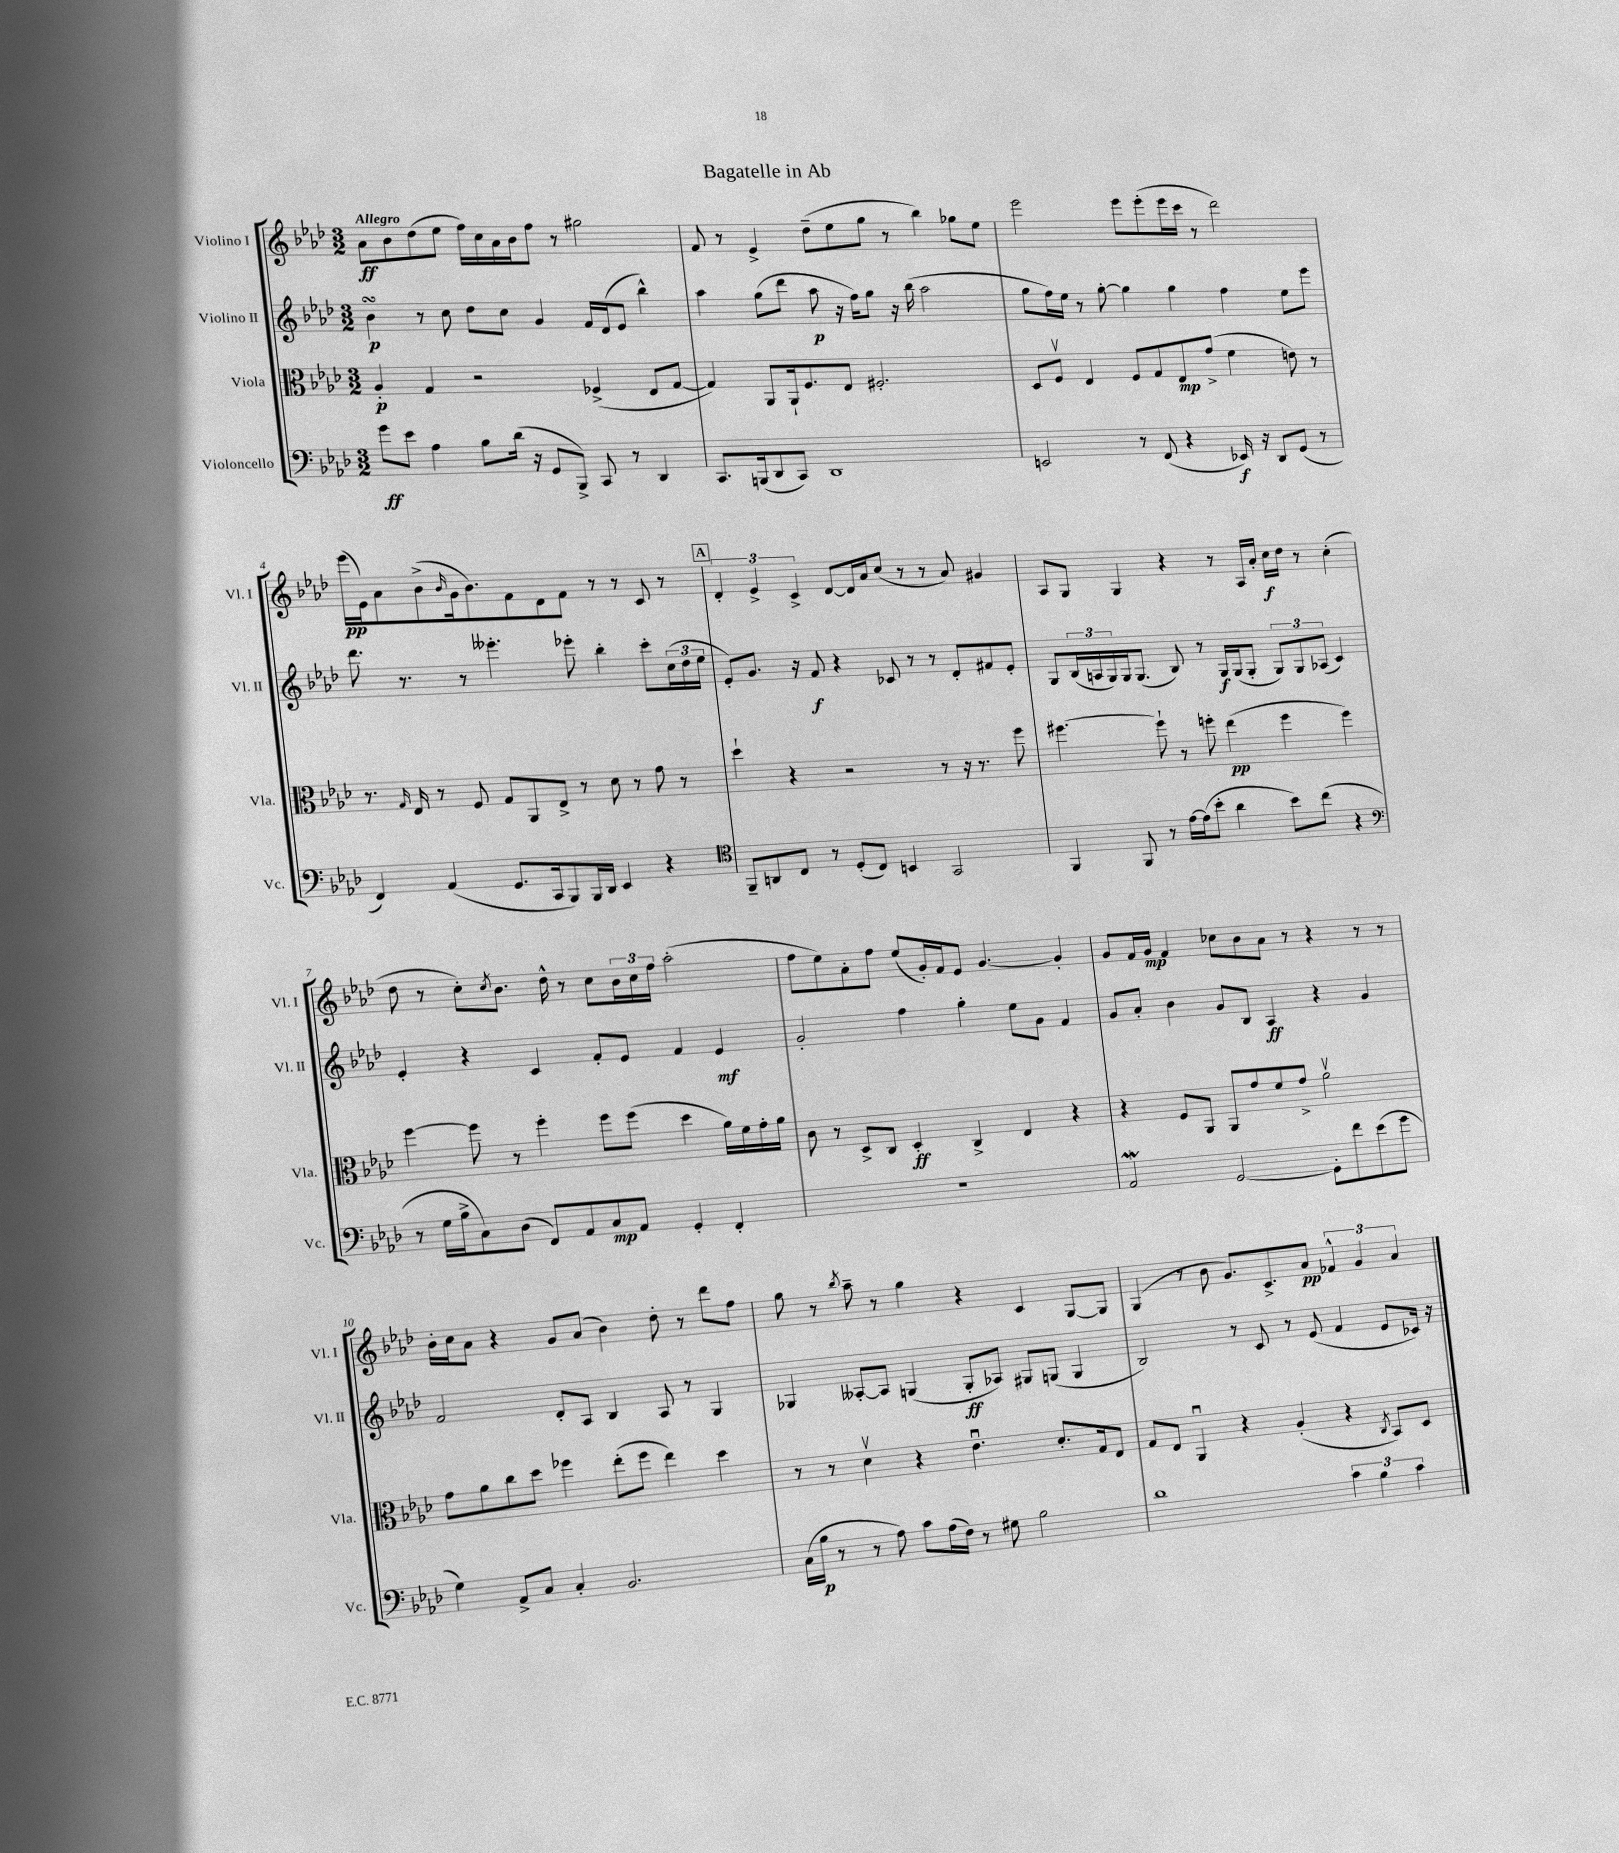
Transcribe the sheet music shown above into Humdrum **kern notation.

**kern	**dynam	**kern	**dynam	**kern	**dynam	**kern	**dynam
*part4	*part4	*part3	*part3	*part2	*part2	*part1	*part1
*staff4	*staff4	*staff3	*staff3	*staff2	*staff2	*staff1	*staff1
*I"Violoncello	*	*I"Viola	*	*I"Violino II	*	*I"Violino I	*
*I'Vc.	*	*I'Vla.	*	*I'Vl. II	*	*I'Vl. I	*
*clefF4	*	*clefC3	*	*clefG2	*	*clefG2	*
*k[b-e-a-d-]	*	*k[b-e-a-d-]	*	*k[b-e-a-d-]	*	*k[b-e-a-d-]	*
*M3/2	*	*M3/2	*	*M3/2	*	*M3/2	*
=1	=1	=1	=1	=1	=1	=1	=1
!	!	!	!	!	!	!LO:TX:a:B:t=Allegro	!
8g\L	ff	4A-'/	p	4b-sSSS\	p	8a-\L	ff
8e-\J	.	.	.	.	.	8b-\	.
4A-\	.	4G/	.	8r	.	(8dd-\	.
.	.	.	.	8cc\	.	8ee-\J	.
8B-\L	.	2r	.	8dd-\L	.	16ff\LL)	.
.	.	.	.	.	.	16cc\	.
(16d-\Jk	.	.	.	8cc\J	.	16a-\	.
16r	.	.	.	.	.	16b-\J	.
8GG/L	.	.	.	4g/	.	8ff\J	.
8BBB-^/J)	.	.	.	.	.	8r	.
8CC/	.	(4F-X^/	.	16f/LL	.	2gg#X\	.
.	.	.	.	(16d-/J	.	.	.
8r	.	.	.	8e-/J	.	.	.
4DD-/	.	8E-/L	.	4bb-^^\)	.	.	.
.	.	[8G/J	.	.	.	.	.
=2	=2	=2	=2	=2	=2	=2	=2
8.CC/L	.	4G/])	.	4aa-\	.	8f/	.
.	.	.	.	.	.	8r	.
(16BBBn/k	.	.	.	.	.	.	.
8DD-/	.	8AA-/L	.	(8gg\L	.	4e-^/	.
8CC/J)	.	16AA-`/k	.	8ddd-\J	.	.	.
.	.	8.F/	.	.	.	.	.
1DD-	.	.	.	8aa-\	p	(8dd-~\L	.
.	.	8E-/J	.	16r	.	8ee-\	.
.	.	.	.	16ff\KL)	.	.	.
.	.	2.F#X'/	.	8gg\J	.	8gg\J	.
.	.	.	.	16r	.	8r	.
.	.	.	.	(16bb-\	.	.	.
.	.	.	.	2aa-\	.	4bb-\)	.
.	.	.	.	.	.	8gg-X\L	.
.	.	.	.	.	.	8ee-\J	.
=3	=3	=3	=3	=3	=3	=3	=3
2EEn/	.	8D-/L	.	8gg\L	.	2eee-\	.
.	.	8Fv/J	.	16ff\L)	.	.	.
.	.	.	.	16ee-\JJ	.	.	.
.	.	4E-/	.	8r	.	.	.
.	.	.	.	[8gg'\	.	.	.
8r	.	8F/L	.	4gg\]	.	8eee-\L	.
(8FF/	.	8G/	.	.	.	(8eee-'\	.
4r	.	8E-/	mp	4gg\	.	16eee-\L	.
.	.	.	.	.	.	16ccc\JJ	.
.	.	(8g^/J	.	.	.	8r	.
16EE-X/)	f	4f\	.	4ff\	.	2ddd-\)	.
16r	.	.	.	.	.	.	.
8DD-/L	.	.	.	.	.	.	.
(8GG/J	.	8en\)	.	8ee-\L	.	.	.
8r	.	8r	.	8eee-\J	.	.	.
!!LO:LB:g=z
=4	=4	=4	=4	=4	=4	=4	=4
4FF/)	.	8.r	.	8.ddd-\	.	(16eee-\LL	pp
.	.	.	.	.	.	16e-\J)	.
.	.	.	.	.	.	8a-\	.
.	.	16qqG/	.	.	.	.	.
.	.	16E-/	.	8.r	.	.	.
(4AA-/	.	8r	.	.	.	(8b-^\	.
.	.	.	.	.	.	16qqb-/	.
.	.	8F/	.	8r	.	16g\k	.
.	.	.	.	.	.	8.b-\)	.
8.GG/L	.	8G/L	.	4.eee--X'\	.	.	.
.	.	8AA-/	.	.	.	8f\	.
16CC/k	.	.	.	.	.	.	.
8BBB-/)	.	8E-^/J	.	.	.	8d-\	.
16BBB-/L	.	8r	.	8eee-X'\	.	8f\J	.
16DD-/JJ	.	.	.	.	.	.	.
4EE-/	.	8d-\	.	4bb-'\	.	8r	.
.	.	8r	.	.	.	8r	.
4r	.	8g\	.	8ccc'\L	.	8c/	.
.	.	8r	.	(24cc\L	.	8r	.
.	.	.	.	24dd-\	.	.	.
.	.	.	.	24ee-\JJ	.	.	.
!!LO:REH:place=s1:t=A
=5	=5	=5	=5	=5	=5	=5	=5
*clefC4	*	*	*	*	*	*	*
8FF~/L	.	4dd-`\	.	8e-'/L)	.	6d-'/	.
8AAn/	.	.	.	8.g/J	.	.	.
.	.	.	.	.	.	6e-^/	.
8C/J	.	4r	.	.	.	.	.
.	.	.	.	16r	.	.	.
.	.	.	.	.	.	6c^/	.
8r	.	.	.	8f/	f	.	.
(8D-'/L	.	2r	.	4r	.	[8d-/L	.
8C/J)	.	.	.	.	.	16d-/L]	.
.	.	.	.	.	.	16a-/J	.
4BBn/	.	.	.	8c-X/	.	(8cc/J	.
.	.	.	.	8r	.	8r	.
2GG/	.	8r	.	8r	.	8r	.
.	.	16r	.	8d-'/L	.	8a-/)	.
.	.	8.r	.	.	.	.	.
.	.	.	.	8f#X/	.	4g#X/	.
.	.	8ff\	.	8e-'/J	.	.	.
=6	=6	=6	=6	=6	=6	=6	=6
4FF/	.	[4.ff#X\	.	8G/L	.	8A-/L	.
.	.	.	.	(24B-/L	.	8G/J	.
.	.	.	.	24An/	.	.	.
.	.	.	.	24G/)	.	.	.
8FF/	.	.	.	16G/J	.	4G/	.
.	.	.	.	(8.G/J	.	.	.
8r	.	8ff#`\]	.	.	.	.	.
[16e-\LL	.	8r	.	8B-/)	.	4r	.
(16e-\J]	.	.	.	.	.	.	.
8b-'\J	.	8ffn'\	.	8r	.	.	.
4a-\	.	(4ee-\	pp	16G/LL	f	8r	.
.	.	.	.	(16G/J	.	.	.
.	.	.	.	8G'/J	.	16A-/LL	.
.	.	.	.	.	.	16a-'/JJ	.
8b-\L)	.	4ff\	.	12G/L)	.	16cc\LL	f
.	.	.	.	.	.	16dd-\JJ	.
.	.	.	.	12G/	.	.	.
(8cc\J	.	.	.	.	.	8r	.
.	.	.	.	(12A-X/J	.	.	.
4r	.	4ff\)	.	4c/)	.	(4cc'\	.
!!LO:LB:g=z
=7	=7	=7	=7	=7	=7	=7	=7
*clefF4	*	*	*	*	*	*	*
8r	.	[4ff\	.	4e-'/	.	8dd-\	.
16G\LL	.	.	.	.	.	8r	.
16B-^\J	.	.	.	.	.	.	.
8C\)	.	8ff\]	.	4r	.	8cc'\L)	.
.	.	.	.	.	.	8qcc/	.
(8D-\J	.	8r	.	.	.	8.b-\J	.
8FF/L)	.	4ff'\	.	4c/	.	.	.
.	.	.	.	.	.	16dd-^^\	.
8AA-/	.	.	.	.	.	8r	.
8C/	mp	8ff\L	.	8f'/L	.	8cc\L	.
8AA-/J	.	(8ff\J	.	8e-/J	.	24b-\L	.
.	.	.	.	.	.	24cc\	.
.	.	.	.	.	.	24ff\JJ	.
4GG'/	.	4dd-\	.	4f/	.	(2aa-'\	.
4FF'/	.	16a-\LL)	.	4e-/	mf	.	.
.	.	16f\	.	.	.	.	.
.	.	16g'\	.	.	.	.	.
.	.	16a-\JJ	.	.	.	.	.
=8	=8	=8	=8	=8	=8	=8	=8
1.r	.	8c\	.	2g'/	.	8ff\L	.
.	.	8r	.	.	.	8ee-\)	.
.	.	8D-^/L	.	.	.	8a-'\	.
.	.	8C/J	.	.	.	8ff\J	.
.	.	4D-'/	ff	4ff\	.	(8ee-/L	.
.	.	.	.	.	.	16g'/L)	.
.	.	.	.	.	.	16f/J	.
.	.	4C^/	.	4gg'\	.	8e-/J	.
.	.	.	.	.	.	[4.g/	.
.	.	4E-/	.	8ee-\L	.	.	.
.	.	.	.	8g\J	.	.	.
.	.	4r	.	4f/	.	4g'/]	.
=9	=9	=9	=9	=9	=9	=9	=9
2AA-w/	.	4r	.	8g/L	.	8g/L	.
.	.	.	.	8a-'/J	.	16f/L	.
.	.	.	.	.	.	16g/JJ	mp
.	.	8F/L	.	4b-\	.	4f/	.
.	.	8AA-/J	.	.	.	.	.
[2GG/	.	8AA-/L	.	8g/L	.	8cc-X\L	.
.	.	8g/	.	8B-/J	.	8b-\	.
.	.	8f/	.	4A-/	ff	8a-\J	.
.	.	8g^/J	.	.	.	8r	.
8GG'\L]	.	2a-v\	.	4r	.	4r	.
8f\	.	.	.	.	.	.	.
(8e-\	.	.	.	4g/	.	8r	.
8g\J	.	.	.	.	.	8r	.
!!LO:LB:g=z
=10	=10	=10	=10	=10	=10	=10	=10
4G\)	.	8g\L	.	2f/	.	16b-'\LL	.
.	.	.	.	.	.	16cc\J	.
.	.	8a-\	.	.	.	8a-\J	.
8AA-^/L	.	8cc\	.	.	.	4r	.
8C/J	.	8dd-\J	.	.	.	.	.
4C'/	.	4ff-X\	.	8d-'/L	.	8g/L	.
.	.	.	.	8A-/J	.	(8a-/J	.
2.BB-/	.	(8ee-'\L	.	4B-/	.	4b-\)	.
.	.	8ff-\J	.	.	.	.	.
.	.	4ee-\)	.	8A-/	.	8dd-'\	.
.	.	.	.	8r	.	8r	.
.	.	4dd-\	.	4G/	.	8ddd-\L	.
.	.	.	.	.	.	8ff\J	.
=11	=11	=11	=11	=11	=11	=11	=11
(16C\LL	.	8r	.	4G-X/	.	8gg\	.
16B-\JJ	p	.	.	.	.	.	.
8r	.	8r	.	.	.	8r	.
.	.	.	.	.	.	8qbb-/	.
8r	.	4d-v\	.	[8A--X'/L	.	8aa-~\	.
8A-\)	.	.	.	8A--/J]	.	8r	.
8c\L	.	4r	.	(4Gn/	.	4gg\	.
(16A-\L	.	.	.	.	.	.	.
16F\JJ)	.	.	.	.	.	.	.
8r	.	4.e-u\	.	8G'/L	ff	4r	.
8G#X\	.	.	.	8A-X/J)	.	.	.
2B-\	.	.	.	8G#X/L	.	4c/	.
.	.	8.d-'/L	.	(8Gn/J	.	.	.
.	.	.	.	4G/	.	[8G/L	.
.	.	16G/k	.	.	.	.	.
.	.	8E-/J	.	.	.	8G/J]	.
=12	=12	=12	=12	=12	=12	=12	=12
1d-	.	8G/L	.	2B-/)	.	(4G/	.
.	.	8E-/J	.	.	.	.	.
.	.	4AA-u/	.	.	.	8r	.
.	.	.	.	.	.	8b-\	.
.	.	4r	.	8r	.	8.g/L)	.
.	.	.	.	8c/	.	.	.
.	.	.	.	.	.	8.c^/	.
.	.	(4A-'/	.	8r	.	.	.
.	.	.	.	(8e-/	.	8a-/J	pp
6c\	.	4r	.	4f/	.	6f-X^^/	.
6B-\	.	.	.	.	.	6g/	.
.	.	8qC/	.	.	.	.	.
.	.	8BB-/L)	.	8e-/L	.	.	.
6c\	.	.	.	.	.	6a-/	.
.	.	8D-/J	.	16c-X/Jk)	.	.	.
.	.	.	.	16r	.	.	.
==	==	==	==	==	==	==	==
*-	*-	*-	*-	*-	*-	*-	*-
